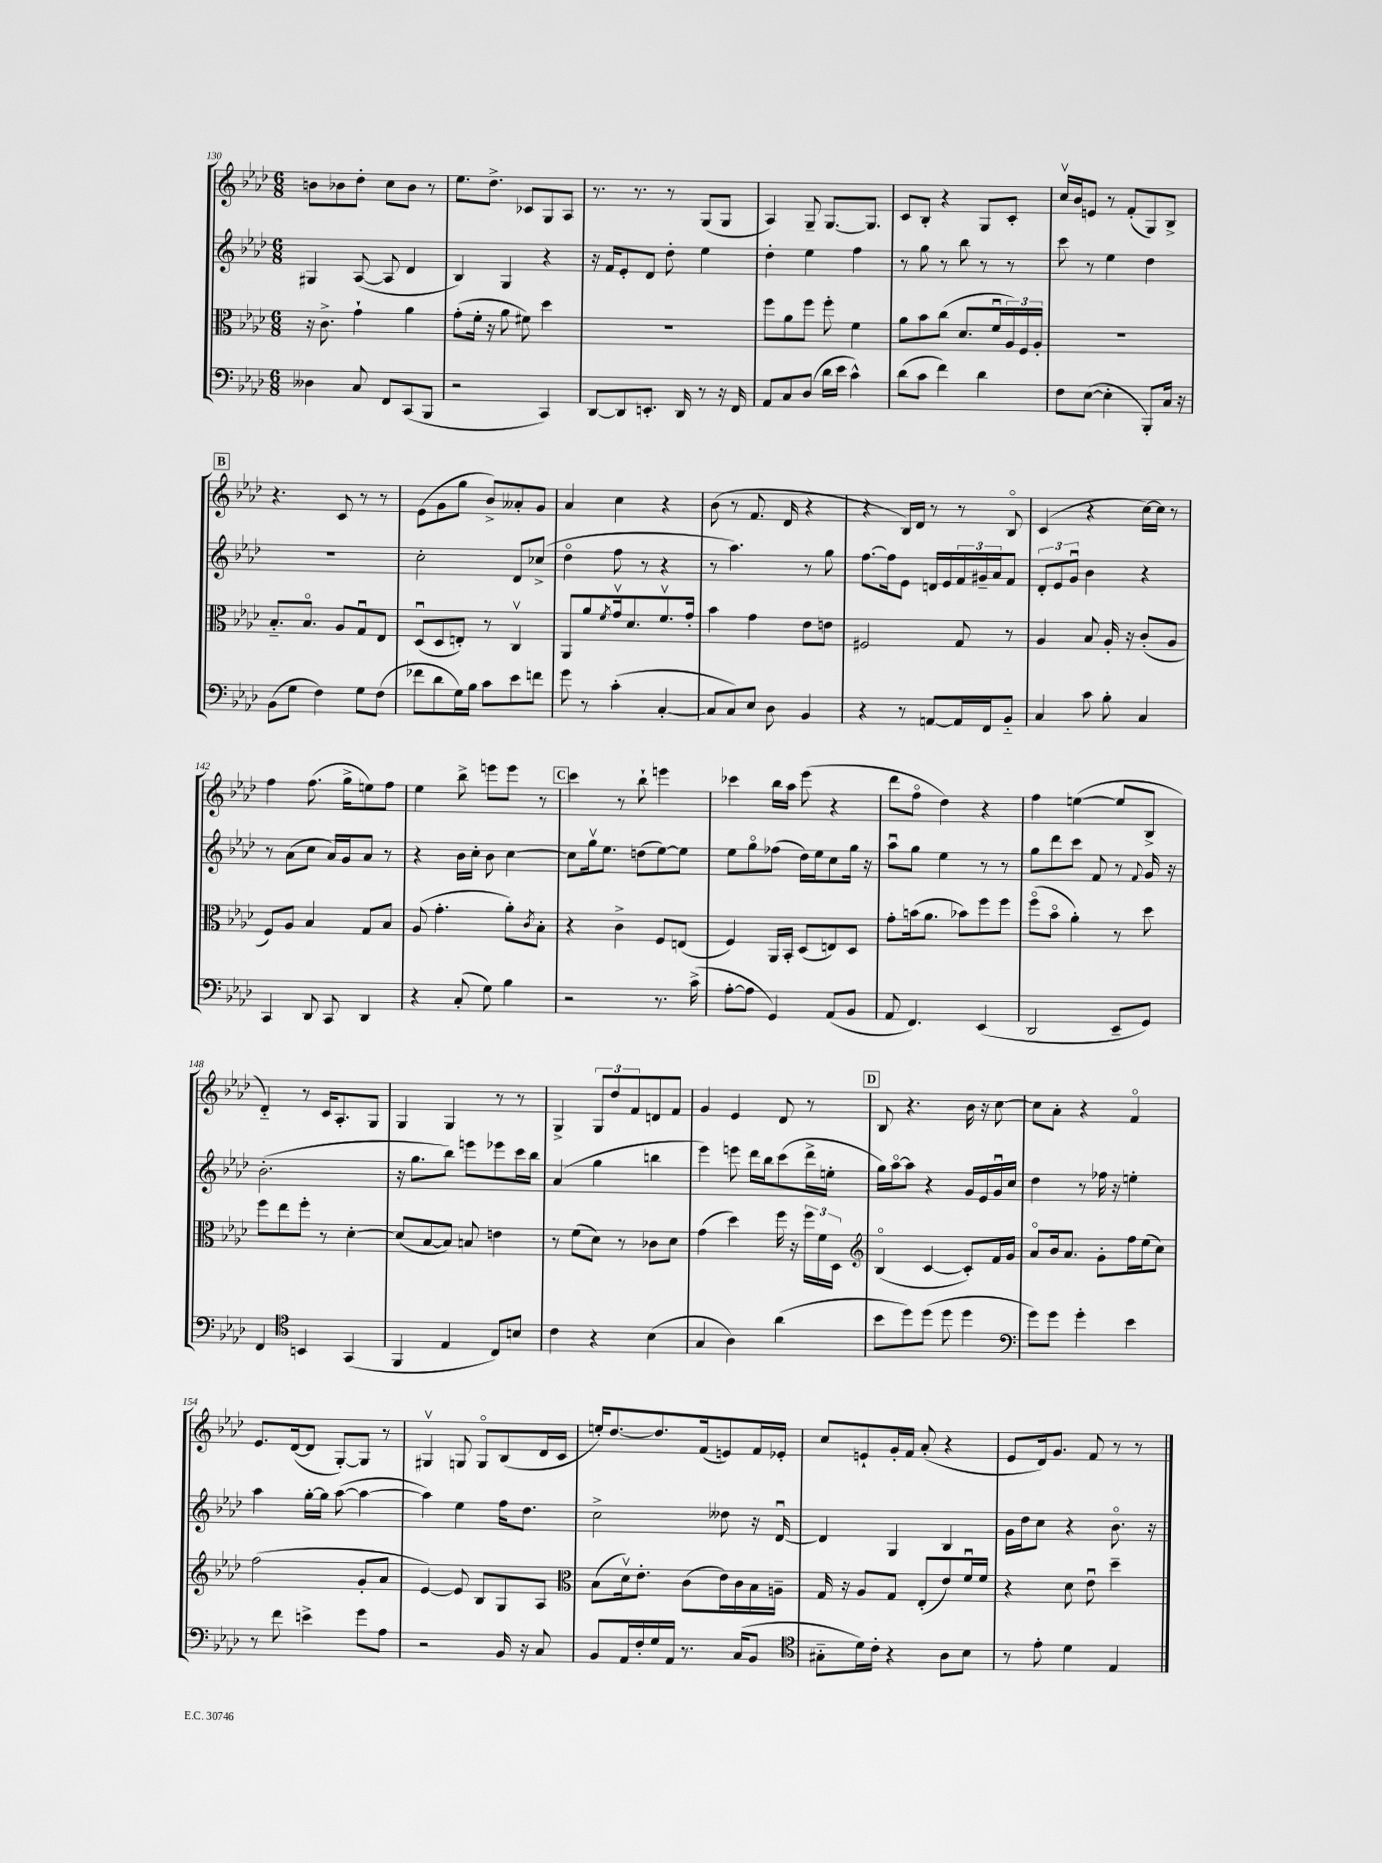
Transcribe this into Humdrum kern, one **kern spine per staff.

**kern	**kern	**kern	**kern
*part4	*part3	*part2	*part1
*staff4	*staff3	*staff2	*staff1
*clefF4	*clefC3	*clefG2	*clefG2
*k[b-e-a-d-]	*k[b-e-a-d-]	*k[b-e-a-d-]	*k[b-e-a-d-]
*M6/8	*M6/8	*M6/8	*M6/8
=130	=130	=130	=130
4D--X\	16r	4G#X/	8bn\L
.	8.c^\	.	.
.	.	.	8b-X\
8C/	4g`\	([8A-/	8dd-'\J
8FF/L	.	8A-/]	8cc\L
(8CC/	4a-\	4d-/	8b-\J
8BBB-/J	.	.	8r
=131	=131	=131	=131
2r	(8g'\L	4B-/)	8.ee-\L
.	16f'\Jk	.	.
.	16r	.	8.dd-^\J
.	8a-\	4G/	.
.	8f#X\)	.	8c-X/L
4CC/)	4dd-\	4r	8G/
.	.	.	8A-/J
=132	=132	=132	=132
[8DD-/L	2.r	16r	8.r
.	.	16f/KL	.
8DD-/]	.	8e-'/	.
.	.	.	8.r
8.EEn'/J	.	8d-/J	.
.	.	8dd-'\	8r
16DD-/	.	.	.
8r	.	4ee-\	(8G/L
16r	.	.	8G/J
16FF/	.	.	.
=133	=133	=133	=133
8AA-/L	8ff\L	4dd-'\	4A-/)
8C/	8a-\	.	.
(8D-/J	8ff\J	4ee-\	8G~/
16d-\LL	8ff'\	.	[8.G/L
16e-\JJ	.	.	.
4c^^\)	4f\	4ff\	.
.	.	.	8.G/J]
=134	=134	=134	=134
(8d-\L	8a-\L	8r	8c/L
8c\J	8b-\	8gg\	8B-'/J
4f\)	(8cc\J	8r	4r
.	8.d-/L	8bb-\	.
4d-\	.	8r	8G/L
.	16fu/L	.	.
.	24A-/)	8r	8c'/J
.	24F/	.	.
.	24A-'/JJ	.	.
=135	=135	=135	=135
8F\L	2.r	8ccc\	16ccv/LL
.	.	.	16b-/J
([8E-\J	.	8r	8en/J
4E-'\]	.	4ee-\	8r
.	.	.	(8f'/L
8BBB-'/L)	.	4dd-\	8G/)
16C/Jk	.	.	8B-^/J
16r	.	.	.
!!LO:LB:g=z
!!LO:REH:place=s1:t=B
=136	=136	=136	=136
(8BB-\L	8.B-/L	2.r	4.r
8G\J	.	.	.
.	8.B-/J	.	.
4F\)	.	.	.
.	8A-/L	.	8c/
8G\L	8Gu/	.	8r
(8F\J	8E-/J	.	8r
=137	=137	=137	=137
8f-X\L	(8D-u/L	2cc'\	(8e-\L
8d-\	8D-/	.	8g\
16G\L)	8En'/J)	.	8gg\J
16B-\JJ	.	.	.
8c\L	8r	.	8b-^/L)
8e-\	4Cv/	8d-/L	8a--X'/
8fn\J	.	(8cc-X^/J	8g/J
=138	=138	=138	=138
8g\	8AA-/L	4dd-\	4a-/
8r	8a-/	.	.
.	8qf/	.	.
(4c'\	16gv/k	8ff\	4cc\
.	8.d-/	.	.
.	.	8r	.
[4C'/	8.fv/	4r	4r
.	16g'/Jk	.	.
=139	=139	=139	=139
8C/L]	4b-\	8r	(8b-\
8C/)	.	4.aa-\)	8r
8E-/J	4g\	.	8.f/
8D-\	.	.	.
.	.	.	16d-/
4BB-/	8e-\L	8r	4r
.	8en\J	8gg\	.
=140	=140	=140	=140
4r	2F#X/	[8.ff\L	4r
.	.	16ff\k]	.
8r	.	8e-\J	16B-/LL)
.	.	.	16d-/JJ
[8AAn/L	.	16dn/LL	8r
.	.	16e-/	.
16AA/L]	8G/	24f/	8r
.	.	24g#X~/	.
16FF/J	.	.	.
.	.	24a-/J	.
8BB-/J	8r	8f/J	8B-/
=141	=141	=141	=141
4C/	4A-/	12d-'/L	(4c/
.	.	12e-/	.
.	.	12gu/J	.
8c\	8B-/	4b-\	4r
8B-'\	16A-'/	.	.
.	16r	.	.
4C/	(8c'/L	4r	[16cc\LL)
.	.	.	16cc\JJ]
.	8A-/J	.	8r
!!LO:LB:g=z
=142	=142	=142	=142
4CC/	8F/L)	8r	4ff\
.	8A-/J	(8a-\L	.
8DD-/	4B-/	8cc\J	(8.ff\
8CC/	.	16a-/LL)	.
.	.	16g/J	16gg^\KL
4DD-/	8G/L	8a-/J	8een\)
.	8B-/J	8r	8ff\J
=143	=143	=143	=143
4r	(8A-/	4r	4ee-\
.	4.g'\	.	.
(8C'/	.	16b-\LL	8bb-^\
.	.	16cc'\JJ	.
8G\)	.	8b-\	8eeen\L
4B-\	8a-'\L)	[4cc\	8eee\J
.	8qc/	.	.
.	8B-'\J	.	8r
!!LO:REH:place=s1:t=C
=144	=144	=144	=144
2r	4r	8cc\L]	4ccc\
.	.	16ggv\k	.
.	.	8.ee-\J	.
.	4c^\	.	8r
.	.	(8ddn\L	8bb-`\
8.r	8F/L	[8ee-\)	4eeen\
.	(8En/J	8ee-\J]	.
(16c^\	.	.	.
=145	=145	=145	=145
[8A-'\L	4F/)	8ee-\L	4ccc-X\
8A-\J]	.	8gg\	.
4GG/)	16AA-/LL	(8ff-X\J	16bb-\LL
.	16BB-'/JJ	.	16aa-\JJ
.	(8D-/L	16dd-\LL)	(8eee-\
.	.	16ee-\J	.
(8AA-/L	8En/)	8cc\	4r
8BB-/J	8D-/J	16gg\Jk	.
.	.	16r	.
=146	=146	=146	=146
8AA-/	8g'\L	8aa-u\L	8ddd-\L
4.FF/)	(16bn\k	8gg\J	8ff\J
.	8.a-\J	.	.
.	.	4ee-\	4dd-\)
.	8b-X\L)	.	.
(4EE-/	8ff\	8r	4r
.	8ff\J	8r	.
=147	=147	=147	=147
2DD-/	(8ff\L	8gg\L	4ff\
.	8b-\J	8ddd-\	.
.	4a-'\)	8ccc\J	([4een\
.	.	8f/	.
8EE-~/L	8r	8r	8ee/L]
.	.	8qqf/	.
8GG/J)	8dd-\	16g/	8B-^/J
.	.	16r	.
!!LO:LB:g=z
=148	=148	=148	=148
4FF/	8ff\L	(2.b-'\	4d-/)
.	8ee-\	.	.
*clefC4	*	*	*
4BBn/	8ff'\J	.	8r
.	8r	.	16c/KL
.	.	.	8.A-'/
(4GG/	[4d-'\	.	.
.	.	.	8G/J
=149	=149	=149	=149
4FF/	(8d-/L]	16r	4G/
.	.	8.gg\L	.
.	[8B-/	.	.
4E-/	8B-/J])	8bb-\J)	4G/
.	8Bn/	8eeen\L	.
8C/L)	4en\	8eee-X\	8r
8Bn/J	.	16ccc\L	8r
.	.	16bb-\JJ	.
=150	=150	=150	=150
4c\	8r	(4a-/	4G^/
.	(8f\L	.	.
4r	8d-\J)	4gg\	12G/L
.	.	.	12dd-/
.	8r	.	.
.	.	.	12f/
(4B-\	8c-X\L	4bbn\	8dn/
.	8d-\J	.	8f/J
=151	=151	=151	=151
4G/	(4g\	4eee-\)	4g/
4A-\)	4dd-\)	8eeen\	4e-/
.	.	16ddd-\LL	.
.	.	16bb-\J	.
(4a-\	16ff\	(8ccc\	8d-/
.	16r	.	.
.	24ff\LL	16ddd-^\L	8r
.	24f\	.	.
.	.	16een'\JJ	.
.	24D-\JJ	.	.
!!LO:REH:place=s1:t=D
=152	=152	=152	=152
*	*clefG2	*	*
8b-\L	(4B-/	16gg\LL)	8B-/
.	.	[16aa-\J	.
8dd-\)	.	8aa-\J]	4.r
(8dd-\J	[4c/	4r	.
8dd-\	.	.	.
4dd-\	8c'/L])	16g/LL	16b-\
.	.	16e-/	16r
.	16f/L	16gu/	[8cc\
.	16g/JJ	16cc/JJ	.
=153	=153	=153	=153
*clefF4	*	*	*
8g\L)	8a-/L	4dd-\	8cc\L]
8g\J	16b-/k	.	8a-'\J
.	8.a-/J	.	.
4g'\	.	8r	4r
.	8g'\L	16ff-X\	.
.	.	16r	.
4e-\	16ff\L	4een'\	4f/
.	(16ee-\J	.	.
.	8cc\J)	.	.
!!LO:LB:g=z
=154	=154	=154	=154
8r	(2ff\	4aa-\	8.e-/L
8f\	.	.	.
.	.	.	([16d-/k
4en^\	.	[16gg'\LL	8d-/J]
.	.	16gg\JJ]	.
.	.	([8aa-\	[8G'/L)
8g\L	8g'/L	4aa-\_	8G/J]
8A-\J	8a-/J	.	8r
=155	=155	=155	=155
2r	[4e-/)	4aa-\])	4G#Xv/
.	8e-/]	4ee-\	8Gn/
.	8B-/L	.	8G/L
16BB-/	8G/	16ff\KL	(8B-/
16r	.	8.dd-\J	.
8C/	8A-/J	.	16d-/L
.	.	.	16c/JJ
=156	=156	=156	=156
*	*clefC3	*	*
8BB-/L	(8B-\L	2cc^\	16een'/KL)
.	.	.	[8.dd-/
16AA-/L	16d-v\k)	.	.
16F'/	8.e-'\J	.	.
16G/	.	.	8.dd-/]
16AA-/JJ	.	.	.
8.r	(8c\L	.	.
.	.	.	(16f/k
.	16e-\L)	8dd--X\	8en/)
(16C/KL	16c\	.	.
8BB-/J	16B-\	16r	16f/L
.	16An~\JJ	[16d-u/	16e-X'/JJ
=157	=157	=157	=157
*clefC4	*	*	*
8G#X\L	16G/	4d-/]	8cc/L
.	16r	.	.
16d-\L)	8A-/L	.	8en`/
16c'\JJ	.	.	.
4r	8G/J	4G/	16g'/L
.	.	.	16f/JJ
.	(8E-'/L	.	(8a-'/
8A-\L	8e-/)	4B-/	4r
8B-\J	16fu/L	.	.
.	16f/JJ	.	.
=158	=158	=158	=158
8r	4r	16g\LL	8e-/L
.	.	16dd-\J	.
8e-'\	.	8cc\J	16d-/k)
.	.	.	8.g/J
4d-\	8d-\	4r	.
.	8e-u\	.	8f/
4E-/	4dd-~\	8.b-\	8r
.	.	.	8r
.	.	16r	.
==	==	==	==
*-	*-	*-	*-
